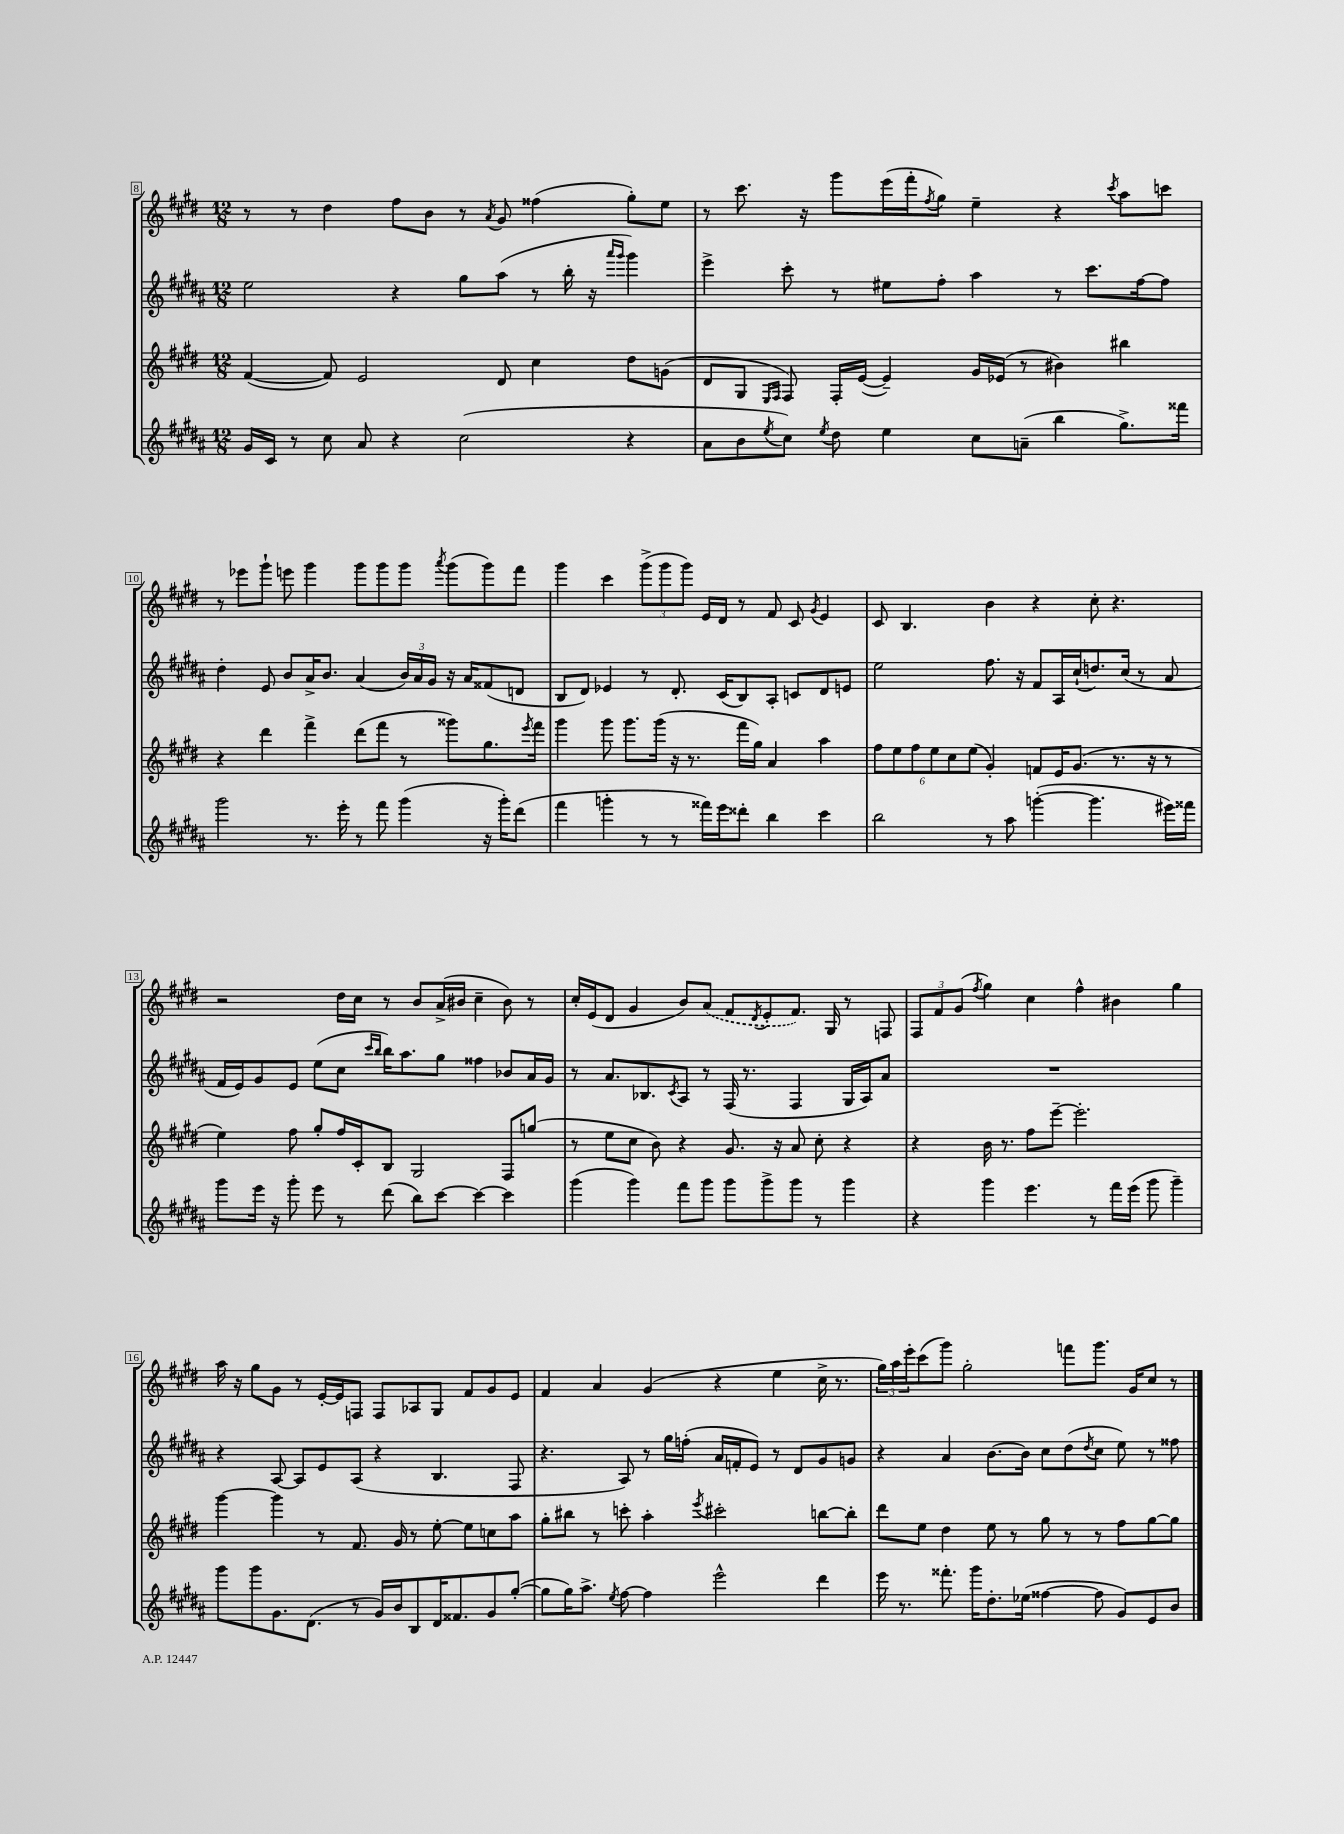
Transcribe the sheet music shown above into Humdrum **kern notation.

**kern	**kern	**kern	**kern
*staff4	*staff3	*staff2	*staff1
*clefG2	*clefG2	*clefG2	*clefG2
*k[f#c#g#d#a#]	*k[f#c#g#d#]	*k[f#c#g#d#a#]	*k[f#c#g#d#]
*M12/8	*M12/8	*M12/8	*M12/8
16g#	([4f#	2ee	8r
16c#	.	.	.
8r	.	.	8r
8cc#	8f#])	.	4dd#
8a#	2e	.	.
4r	.	4r	8ff#
.	.	.	8b
(2cc#	.	8gg#	8r
.	.	.	8qa
.	8d#	(8aa#	8g#
.	4cc#	8r	(4ff##
.	.	16bb'	.
.	.	16r	.
.	.	16qqaaa#	.
.	.	16qqggg#	.
4r	8dd#	4ggg#)	8gg#')
.	(8g	.	8ee
=	=	=	=
8a#	8d#	4eee^	8r
8b	8G#	.	8.ccc#
.	16qqE	.	.
8qee	16qqF#	.	.
8cc#)	8F#)	8ccc#'	.
.	.	.	16r
8qee	.	.	.
8dd#	16F#'	8r	8ggg#
.	([16e	.	.
4ee	4e~])	8ee#	(16eee
.	.	.	16fff#'
.	.	.	8qff#
.	.	8ff#'	8gg#)
8cc#	16g#	4aa#	4ee~
.	(16e-	.	.
(8a~	8r	.	.
4bb	4b#)	8r	4r
.	.	8.ccc#	.
.	.	.	8qccc#
8.gg#^)	4bb#	.	8aa
.	.	[16ff#	.
.	.	8ff#]	8ccc
16fff##	.	.	.
=	=	=	=
2ggg#	4r	4dd#'	8r
.	.	.	8eee-
.	4ddd#	8e	8ggg#`
.	.	8b	8eee
8.r	4fff#^	16a#^	4ggg#
.	.	8.b	.
16eee'	.	.	.
8r	(8ddd#	(4a#	8ggg#
8fff#	8fff#	.	8ggg#
(4ggg#	8r	24b)	8ggg#
.	.	24a#	.
.	.	24g#	.
.	.	.	8qaaa
.	8ggg##)	16r	(8ggg#
.	.	16a#	.
16r	8.gg#	(8f##	8ggg#)
16ggg#')	.	.	.
(8ddd#	.	8d	8fff#
.	8qeee	.	.
.	16fff#	.	.
=	=	=	=
4fff#	4ggg#	8B	4ggg#
.	.	8d#)	.
4ggg'	8ggg#	4e-	4ccc#
.	8.ggg#	.	.
8r	.	8r	(12ggg#^
.	(16ggg#	.	.
.	.	.	12ggg#
8r	16r	8.d#'	.
.	.	.	12ggg#)
.	8.r	.	.
16fff##)	.	.	16e
16eee	.	(16c#	16d#
8ddd##'	16fff#	8B)	8r
.	16gg#)	.	.
4bb	4a	8A#'	8f#
.	.	8c	8c#
.	.	.	8qg#
4ccc#	4aa	8d#	4e
.	.	8e	.
=	=	=	=
2bb	12ff#	2ee	8c#
.	12ee	.	.
.	.	.	4.B
.	12ff#	.	.
.	12ee	.	.
.	12cc#	.	.
.	(12ee	.	.
8r	4g#')	8.ff#	4b
8aa#	.	.	.
.	.	16r	.
([4ggg'	8f	8f#	4r
.	16e	16A#	.
.	(8.g#	(16cc#`	.
4.ggg]	.	8.dd)	8cc#'
.	8.r	.	4.r
.	.	(16cc#	.
.	.	8r	.
.	16r	.	.
16eee#)	8r	8a#	.
16fff##	.	.	.
=	=	=	=
8ggg#	4ee)	16f#	2r
.	.	16e)	.
16eee	.	8g#	.
16r	.	.	.
8ggg#'	8ff#	8e	.
8eee	8gg#'	(8ee	.
8r	16ff#	8cc#	16dd#
.	16c#'	.	16cc#
.	.	16qqccc#	.
.	.	16qqbb	.
(8ddd#	8B	16bb)	8r
.	.	8.aa#	.
8bb)	2G#	.	8b
[8ccc#	.	8gg#	(16a^
.	.	.	16b#
4ccc#_	.	4ff##	4cc#~
4ccc#]	8F#	8b-	8b#)
.	(8gg	16a#	8r
.	.	16g#	.
=	=	=	=
(4ggg#	8r	8r	16cc#'
.	.	.	(16e
.	8ee	8.a#	8d#
4ggg#)	8cc#	.	4g#
.	.	8.B-	.
.	8b)	.	.
.	.	8qc#	.
8fff#	4r	8A#	8b)
8ggg#	.	8r	(8a
8ggg#	8.g#	(16F#	8f#
.	.	8.r	.
.	.	.	8qd#
8ggg#^	.	.	8e'
.	16r	.	.
8ggg#	8a	4F#	8.f#)
8r	8cc#'	.	.
.	.	.	16G#
4ggg#	4r	16G#	8r
.	.	16A#)	.
.	.	8a#	8F
=	=	=	=
4r	4r	1.r	12F#
.	.	.	12f#
.	.	.	(12g#
.	.	.	8qff#
4ggg#	16b	.	4gg#)
.	8.r	.	.
4.eee	8ff#	.	4cc#
.	[8eee~	.	.
.	2.eee']	.	4ff#^^
8r	.	.	.
16fff#	.	.	4b#
(16eee	.	.	.
8ggg#	.	.	.
4ggg#~)	.	.	4gg#
=	=	=	=
8ggg#	[4ggg#	4r	16aa
.	.	.	16r
8ggg#	.	.	8gg#
8.g#	4ggg#]	[8A#	8g#
.	.	8A#]	8r
(8.d#	.	.	.
.	8r	8e	[16e'
.	.	.	16e]
8r	8.f#	(8A#	8F
16g#)	.	4r	8F
16b	16g#	.	.
8B	8r	.	8A-
16d#	[8ee'	4.B	8G#
8.f##	.	.	.
.	8ee]	.	8f#
8g#	8cc	.	8g#
([8gg#'	8aa	8F#	8e
=	=	=	=
8gg#]	8gg#'	4.r	4f#
16gg#)	8bb#	.	.
8.aa#^	.	.	.
.	8r	.	4a
8qee	.	.	.
[8ff#	8ccc'	8A#)	.
4ff#]	4aa'	8r	(4g#
.	.	16gg#	.
.	.	(16ff'	.
.	8qeee	.	.
2eee^^	2ccc#'	16a#	4r
.	.	16f'	.
.	.	8e)	.
.	.	8r	4ee
.	.	8d#	.
4ddd#	[8bb	8g#	16cc#^
.	.	.	8.r
.	8bb']	8g	.
=	=	=	=
16eee	8ddd#	4r	24gg#)
.	.	.	24aa
8.r	.	.	.
.	.	.	24eee'
.	8ee	.	(8ccc#
8.fff##'	4dd#	4a#	8ggg#)
.	.	.	2gg#'
16ggg#	.	.	.
8.dd#'	8ee	[8.b	.
.	8r	.	.
(16ee-	.	16b]	.
[4ff##	8gg#	8cc#	.
.	8r	(8dd#	8fff
.	.	8qdd#	.
8ff##]	8r	8cc#	8.ggg#
8g#)	8ff#	8ee)	.
.	.	.	16g#
8e	[8gg#	8r	8cc#
8b	8gg#]	8ff##	8r
==	==	==	==
*-	*-	*-	*-
